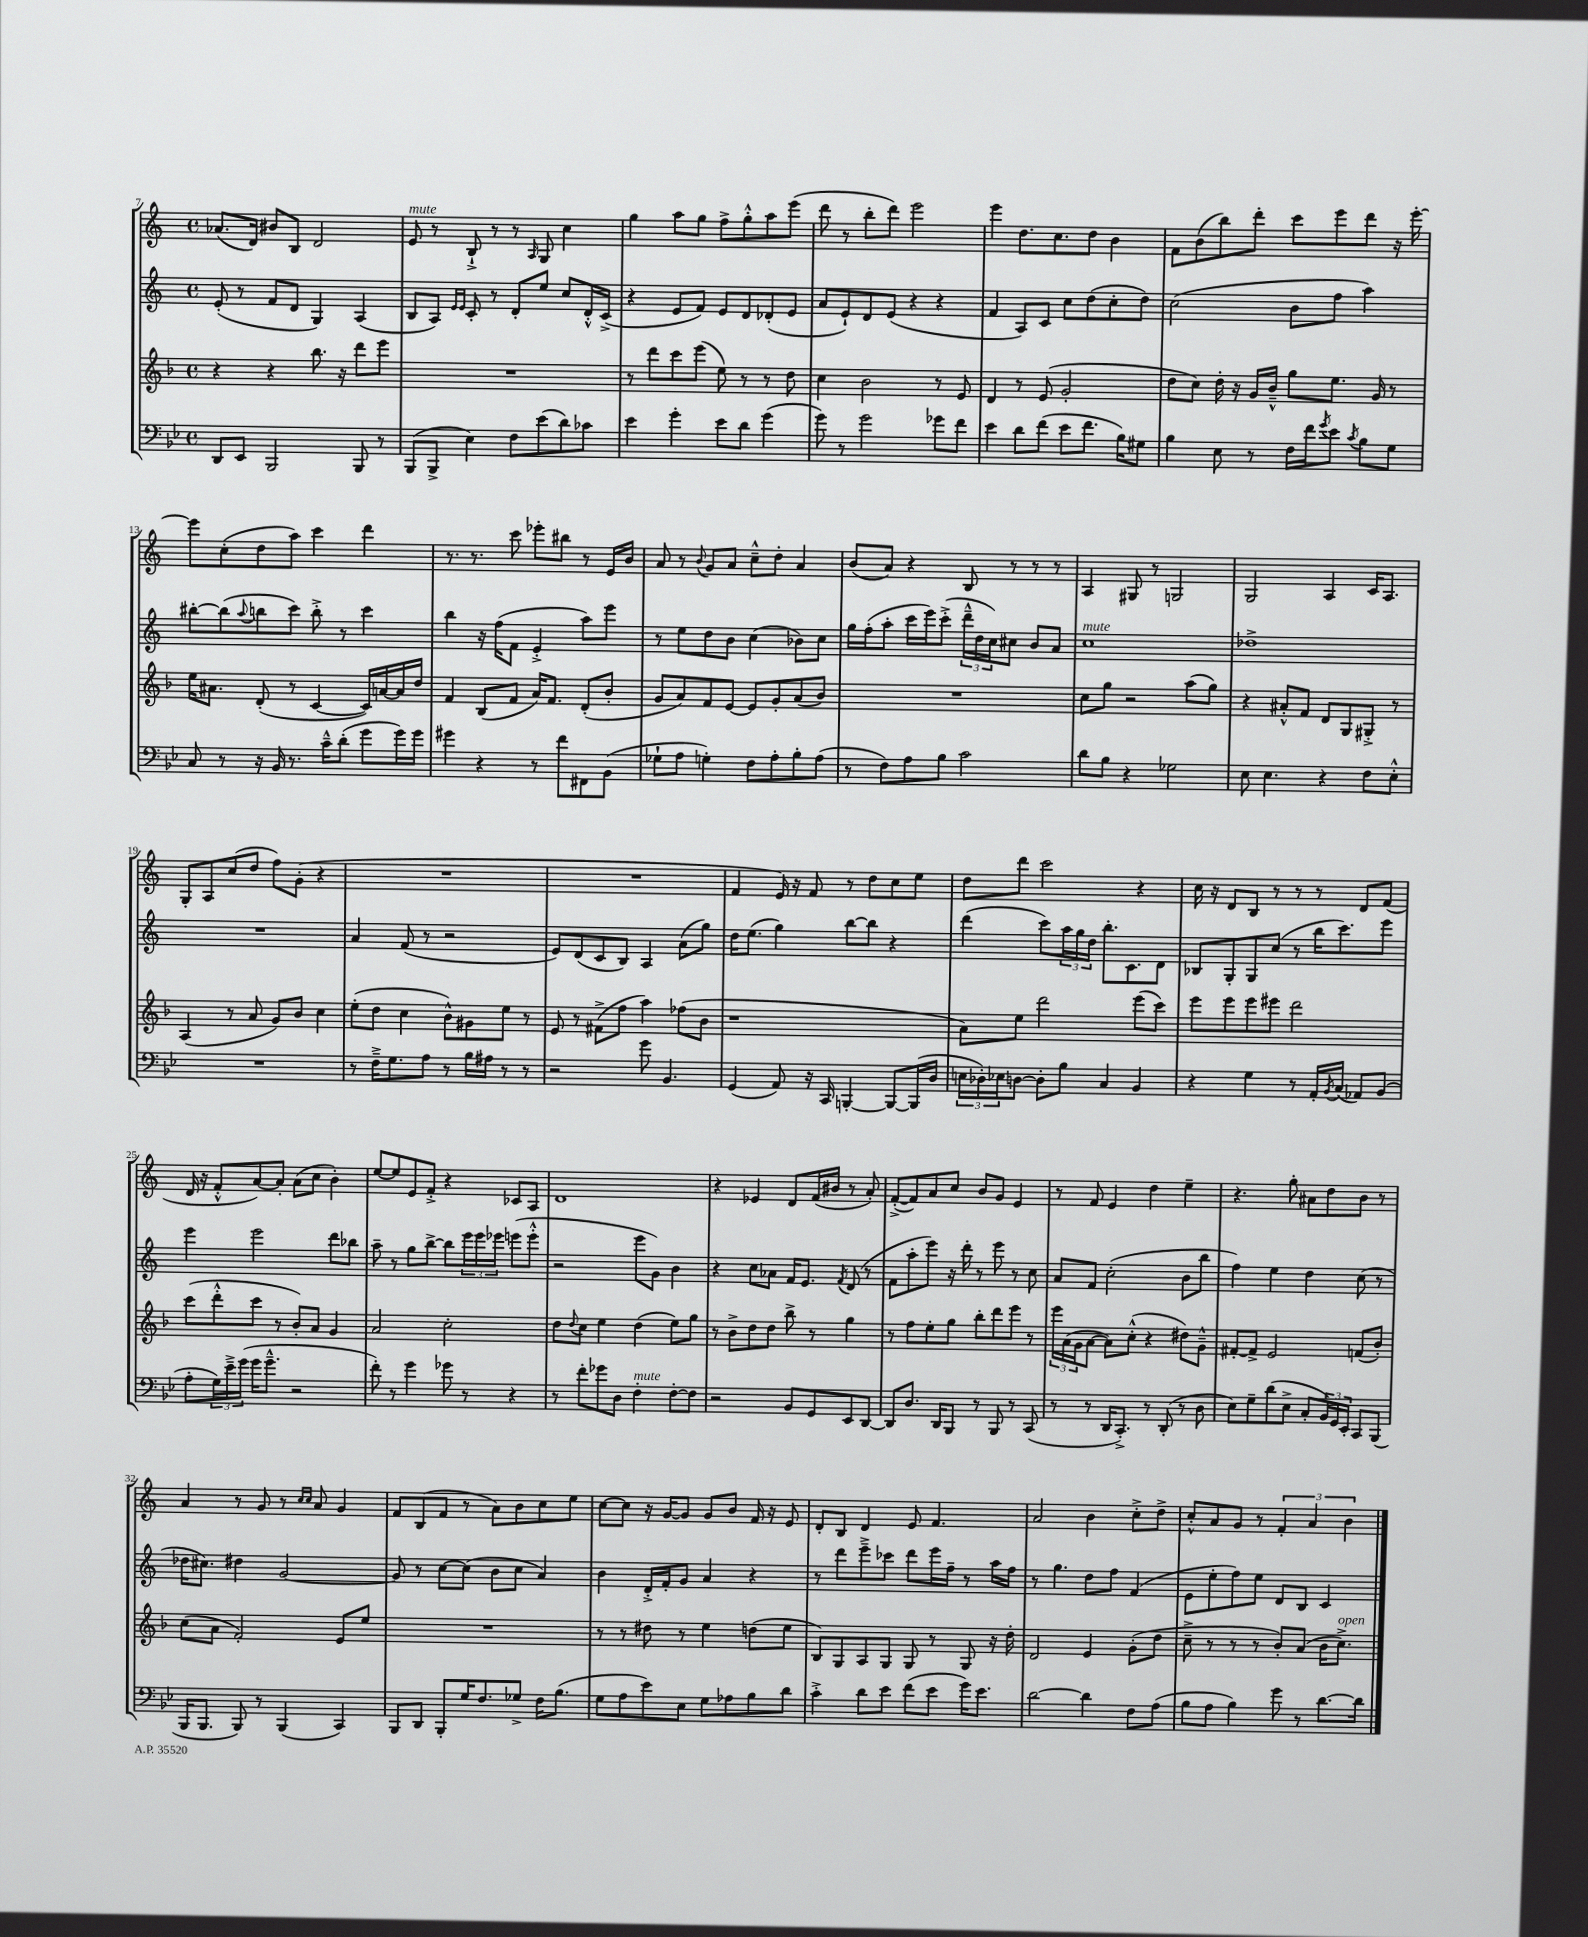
<<
\new StaffGroup <<
\new Staff = "s0" {
    \clef treble \key c \major \defaultTimeSignature \time 4/4
    aes'8.( d'16) bis'8 b8 d'2 |
    e'8^\markup { \italic "mute" } r8 b8-!-> r8 r8 \grace { a16 } g8 c''4 |
    g''4 a''8 g''8 f''8-> g''8-.-^ a''8 e'''8( |
    d'''8 r8 b''8-. d'''8) e'''2 |
    e'''4 d''8. c''8. d''8 b'4 |
    f'8 b'8( b''8) d'''8-. c'''8 e'''8 d'''8 r16 e'''16~-. |
    e'''8 c''8-.( d''8 a''8) c'''4 d'''4 |
    r8. r8. c'''8 ees'''8-. bis''8 r8 e'16 b'16 |
    a'8 r8 \appoggiatura { b'8 } g'8 a'8 c''8---^ d''8-. a'4 |
    b'8( a'8) r4 b8 r8 r8 r8 |
    a4 gis8 r8 g2 |
    g2 a4 c'16 a8. |
    g8-. a8 c''8( d''8 f''8) g'8-.( r4 |
    R1 |
    R1 |
    f'4 e'16) r16 f'8 r8 d''8 c''8 e''8 |
    d''8 d'''8 c'''2 r4 |
    c''16 r16 d'8 b8 r8 r8 r8 d'8 f'8( |
    d'16 r16 f'8-.-^ a'8~) a'8-. a'8( c''8 b'4-.) |
    e''8~ e''8 e'8 f'8-.-> r4 ces'8 a8 |
    d'1 |
    r4 ees'4 d'8 f'16( bis'16 r8 a'8-.) |
    f'8~-.->( f'8) a'8 c''8 b'8 g'8 e'4 |
    r8 f'8 e'4 d''4 e''4-- |
    r4. g''8-. ais'8 d''8 b'8 r8 |
    a'4 r8 g'8 r8 \grace { c''16 c''16 } a'8 g'4 |
    f'8 b8( f'8 r8 a'8) b'8 c''8 e''8 |
    c''8~ c''8 r16 g'16~ g'8 g'8 b'8 f'16 r16 e'8 |
    d'8-. b8 d'4 e'8 f'4. |
    a'2 b'4 c''8-.-> d''8-> |
    c''8-.-^ a'8 g'8 r8 \tuplet 3/2 { f'4-. a'4 b'4 } \bar "|." |
}
\new Staff = "s1" {
    \clef treble \key c \major \defaultTimeSignature \time 4/4
    e'8-.( r8 f'8 d'8 g4) a4( |
    b8 a8) \grace { e'16 e'16 } c'8-. r8 d'8-. e''8 c''8 d'16-.-^ c'16->( |
    r4 e'8 f'8) e'8 d'8 des'8-.( e'8 |
    a'8 e'8-!) d'8 e'8( r4 r4 |
    f'4 a8) c'8 c''8 d''8( c''8-. d''8) |
    c''2( b'8 f''8 a''4) |
    bis''8~-. bis''8( \appoggiatura { a''8 } b''8 c'''8) b''8-.-> r8 c'''4 |
    b''4 r16 f''16( f'8 e'4-.-> a''8) e'''8 |
    r8 e''8 d''8 b'8 c''4( bes'8) c''8 |
    g''16 f''16-.( a''8-. c'''16 e'''16) c'''8-.->( \tuplet 3/2 { d'''16---^ d''16 c''16) } cis''8 b'8 a'8 |
    c''1^\markup { \italic "mute" } |
    des''1-> |
    R1 |
    a'4 f'8( r8 r2 |
    e'8) d'8( c'8 b8) a4 a'8( g''8) |
    d''16 e''8.( g''4) b''8~ b''8 r4 |
    d'''4( c'''8) \tuplet 3/2 { a''16 g''16 d''16 } b''8.-. c'8. d'8 |
    bes8 g8-. g8 c''8( r8 b''16 c'''8.) e'''8 |
    e'''4 e'''2 d'''8 bes''8 |
    a''8-- r8 g''8 b''8~-> b''8 \tuplet 3/2 { e'''16 e'''16 ees'''16 } e'''8( e'''8-.-^ |
    r2 e'''8 g'8) b'4 |
    r4 c''8 aes'8 f'16 e'8. \acciaccatura { f'8 } d'8( r8 |
    f'8 a''8-. e'''8) r16 d'''16-. r8 e'''8 r8 c''8 |
    a'8 f'8 c''2-.( b'8 b''8 |
    f''4) e''4 d''4 c''8( r8 |
    des''16 cis''8.) dis''4 g'2~ |
    g'8 r8 c''8~ c''8( b'8 c''8 a'4) |
    b'4 d'16-.-> f'16-. g'8 a'4 r4 |
    r8 d'''8 e'''8---> ces'''8 d'''8 e'''16 f''16-- r8 a''16 f''16 |
    r8 g''4. d''8 f''8 f'4( |
    e'8 e''8-. f''8) e''8 d'8 b8 c'4 \bar "|." |
}
\new Staff = "s2" {
    \clef treble \key f \major \defaultTimeSignature \time 4/4
    r4 r4 bes''8. r16 d'''8 e'''8 |
    R1 |
    r8 d'''8 c'''8 e'''8( e''8) r8 r8 d''8 |
    c''4 bes'2 r8 e'8 |
    d'4 r8 e'8( g'2-. |
    d''8 c''8) d''16-. r16 g'16 bes'16---^ g''8 e''8. g'16 r8 |
    e''16 ais'8. d'8-.( r8 c'4~ c'16) a'16~ a'16 d''16 |
    f'4 bes8( f'8 a'16) f'8. d'8-.( bes'8-. |
    g'8 a'8) f'8 e'8~ e'8 g'8-. a'8( bes'8) |
    R1 |
    c''8 g''8 r2 a''8( g''8) |
    r4 ais'8-.-^ f'8 d'8 g8 gis8-.-> r8 |
    a4( r8 a'8 g'8) bes'8 c''4 |
    e''8-.( d''8 c''4 bes'8-^) gis'8 e''8 r8 |
    e'8 r8 fis'8->( f''8 a''4) fes''8( bes'8 |
    r1 |
    a'8) e''8 d'''2 e'''8( c'''8) |
    e'''8 e'''8 e'''8 eis'''8 d'''2 |
    c'''8( d'''8-.-^ c'''8 r8 bes'8-.) a'8 g'4 |
    a'2 c''2-. |
    d''8 \appoggiatura { d''8 } c''8 e''4 d''4( e''8) g''8 |
    r8 bes'8-> d''8 d''8 bes''8-> r8 g''4 |
    r8 f''8 e''8-. g''8 bes''8-. d'''8 e'''8 r8 |
    \tuplet 3/2 { e'''16 a'16( g'16 } a'8~ a'8) c''8-.-^( r4 dis''8) g'8---^ |
    fis'8~-. fis'8-> e'2 f'8( bes'8-.) |
    c''8( a'8 f'2-.) e'8 e''8 |
    R1 |
    r8 r8 dis''8 r8 e''4 d''8( e''8 |
    bes8) g8 a8 g8 g8 r8 g8 r16 d''16-. |
    d'2 e'4 g'8-.( d''8 |
    c''8---> r8 r8 r8 bes'8-.) a'8( bes'16 c''8.->^\markup { \italic "open" }) \bar "|." |
}
\new Staff = "s3" {
    \clef bass \key bes \major \defaultTimeSignature \time 4/4
    d,8 ees,8 bes,,2 bes,,8 r8 |
    bes,,8( bes,,8-> ees4) f8 ees'8( d'8) ces'8 |
    ees'4 g'4-. ees'8 d'8 g'4( |
    g'8) r8 g'2 ges'8 f'8 |
    ees'4 d'8 f'8( ees'8 f'8. bes16) gis8 |
    bes4 ees8 r8 f16 f'16 \acciaccatura { g'8 } ees'8 \acciaccatura { c'8 } bes8 g8 |
    c8 r8 r16 bes,16 r8. c'16---^ d'8-.( g'8 g'16) g'16 |
    gis'4 r4 r8 f'8 fis,8 bes,8( |
    ges8-! a8 g4-.) f8 a8-. bes8-. a8( |
    r8 f8) a8 bes8 c'2 |
    d'8 bes8 r4 ges2 |
    ees8 ees4. r4 f8 ees8-.-^ |
    R1 |
    r8 f16---> g8. a8 r8 bes16 ais16 r8 r8 |
    r2 g'8 bes,4. |
    g,4( a,8) r16 c,16 b,,4~-. b,,8~ b,,16( d16 |
    \tuplet 3/2 { e16 des16-.) ees16 } d8~ d8-. bes8 c4 bes,4 |
    r4 g4 r8 a,16-. \acciaccatura { bes,8 } c16( aes,8) bes,8( |
    a8-. \tuplet 3/2 { g16) ees'16---> g'16( } g'16 g'8.---^ r2 |
    f'8-.) r8 g'4 ges'8 r8 r4 |
    r8 f'8-. ges'8 d8 f4-.^\markup { \italic "mute" } f8~-. f8 |
    r2 bes,8 g,8 ees,8 d,8~ |
    d,8 d8. d,16 bes,,8 r8 bes,,8 r8 c,8( |
    r8 r8 d,16 c,8.-.->) r8 d,8-.( r8 d8 |
    ees8) g8-- d'8( ees8-> c8-. \tuplet 3/2 { bes,16) g,16 ees,16-. } c,8 bes,,8( |
    bes,,16 bes,,8. bes,,8) r8 bes,,4( c,4) |
    bes,,8 d,8 bes,,8-. g16 f8. ges8-> f16 bes8.( |
    g8 a8 ees'8) ees8 g8 aes8 bes8 d'8 |
    c'4-.-> d'8 ees'8 f'8( ees'8 g'16) ees'8. |
    d'2~ d'4 f8 a8( |
    bes8 a8 bes4) g'8 r8 d'8.~ d'16 \bar "|." |
}
>>
>>
\layout { \context { \Score currentBarNumber = #7 } }
